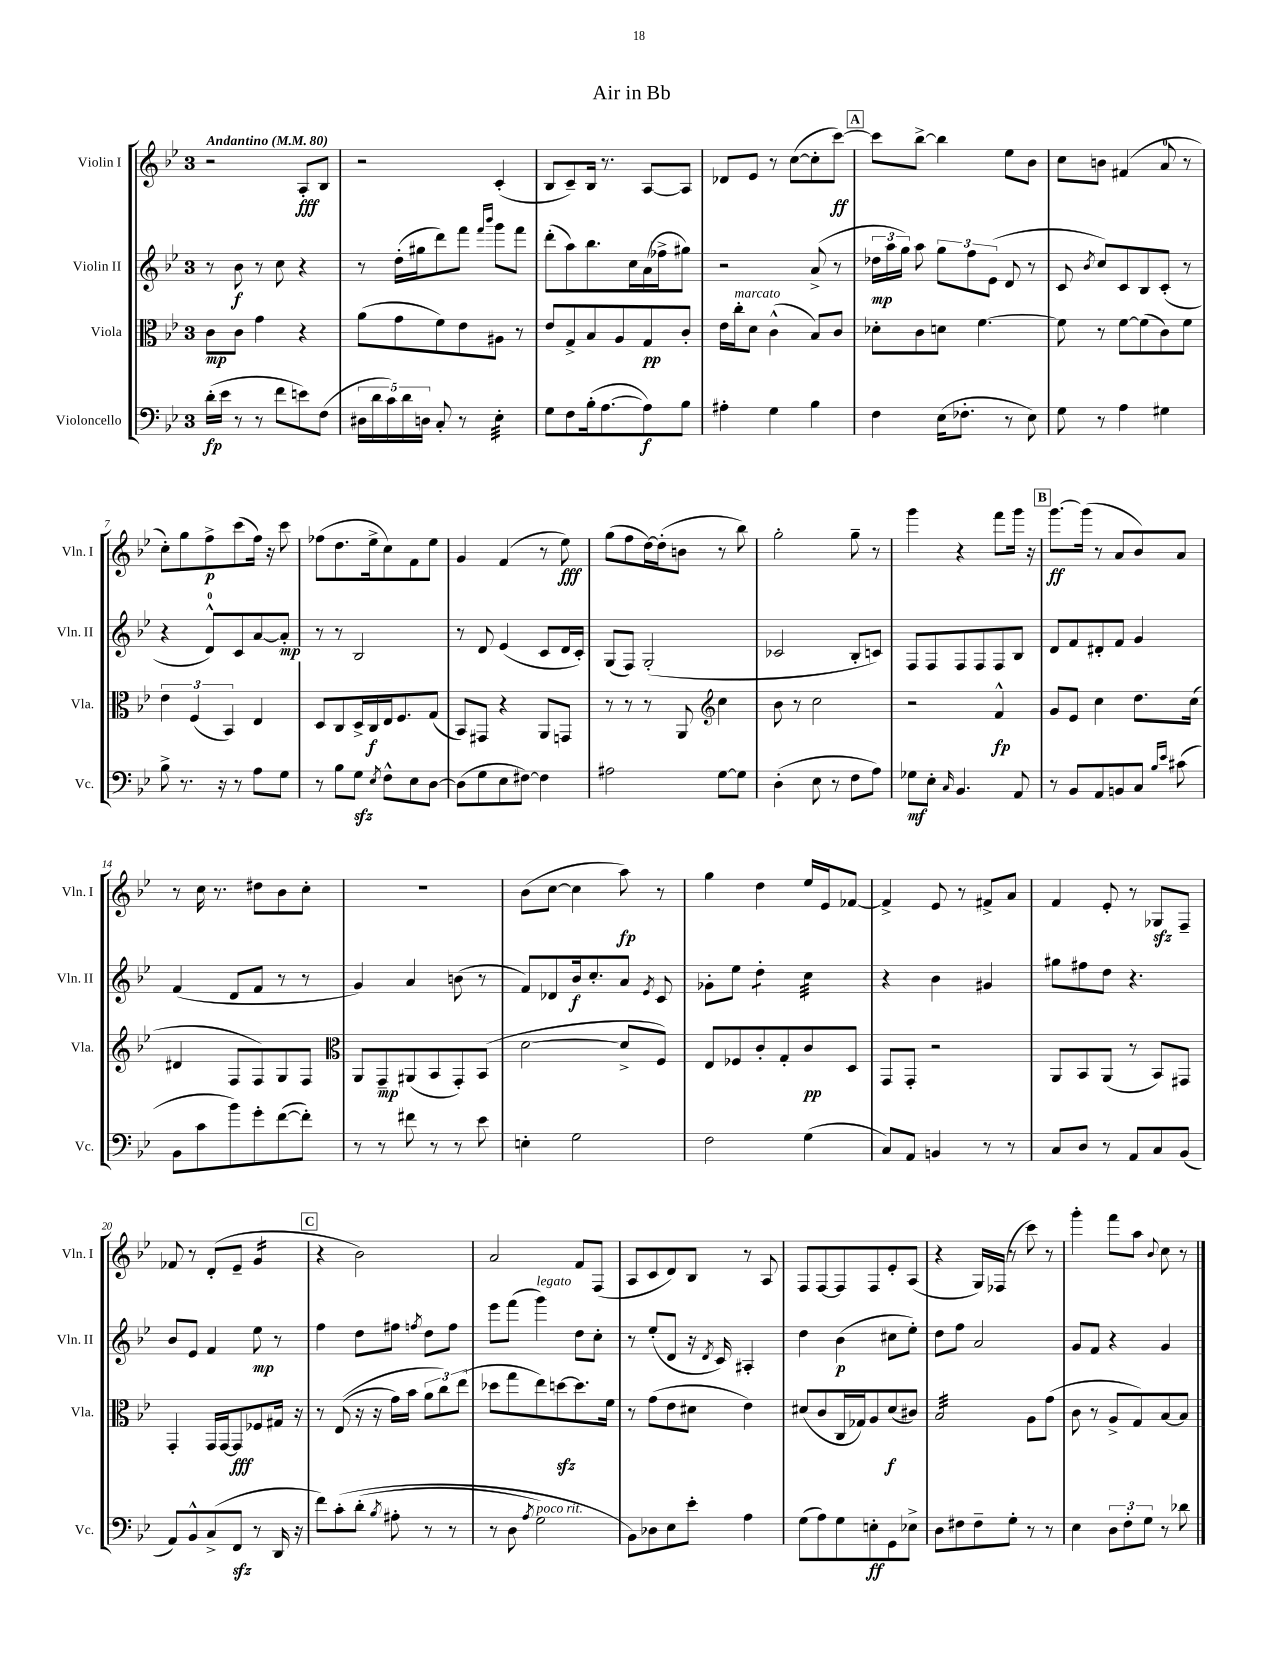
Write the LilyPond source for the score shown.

\header { title = "Air in Bb" }
<<
\new StaffGroup <<
\new Staff = "s0" \with { instrumentName = "Violin I" shortInstrumentName = "Vln. I" } {
    \clef treble \key bes \major \once \override Staff.TimeSignature.style = #'single-digit \time 3/4 \tempo "Andantino" 4 = 80
    \autoBeamOff r2 a8[-.\fff bes8] |
    r2 c'4-.( |
    bes8[ c'8--) bes16] r8. a8[~ a8] |
    des'8[ ees'8] r8 c''8[~( c''8-. c'''8]~\ff) |
    \mark \markup { \box "A" } c'''8[ bes''8]~-> bes''4 ees''8[ bes'8] |
    c''8[ b'8] fis'4( a'8-0 r8 |
    c''8[-.) g''8 f''8->\p c'''8( f''16]) r16 c'''8 |
    fes''8[( d''8. ees''16-> c''8) f'8 ees''8] |
    g'4 f'4( r8 ees''8\fff) |
    g''8[( f''8 d''16~) d''16-.( b'8] r8 bes''8) |
    g''2-. g''8-- r8 |
    g'''4 r4 f'''8[ g'''16] r16 |
    \mark \markup { \box "B" } g'''8.[~\ff g'''16]( r8 a'8[ bes'8) a'8] |
    r8 c''16 r8. dis''8[ bes'8 c''8]-. |
    R2. |
    bes'8[( c''8]~ c''4 a''8\fp) r8 |
    g''4 d''4 ees''16[ ees'16 fes'8]~ |
    fes'4-> ees'8 r8 fis'8[-> a'8] |
    f'4 ees'8-. r8 ges8[\sfz f8]-- |
    fes'8 r8 d'8[-.( ees'8]-- g'4:16 |
    \mark \markup { \box "C" } r4 bes'2) |
    a'2 f'8[ f8]( |
    a8[ c'8 d'8) bes8] r8 a8 |
    f8[ f8~ f8 f8 ees'8-. a8]( |
    r4 g16[) fes16]( r8 c'''8) r8 |
    g'''4-. f'''8[ a''8] \appoggiatura { bes'8 } c''8 r8 \bar "|." |
}
\new Staff = "s1" \with { instrumentName = "Violin II" shortInstrumentName = "Vln. II" } {
    \clef treble \key bes \major \once \override Staff.TimeSignature.style = #'single-digit \time 3/4
    \autoBeamOff r8 bes'8\f r8 c''8 r4 |
    r8 d''16[-.( gis''16 d'''8) f'''8] \grace { f'''16[ bes'''16] } g'''8[ f'''8] |
    d'''8[-.( a''8) bes''8. c''16 a'16( fes''16-> gis''8]) |
    r2 a'8->( r8 |
    \mark \markup { \box "A" } \tuplet 3/2 { des''16[\mp a''16 g''16]) } a''8 \tuplet 3/2 { g''8[ f''8 ees'8]( } d'8 r8 |
    c'8 \acciaccatura { bes'8 } c''8[) c'8 bes8 c'8]-.( r8 |
    r4 d'8[-0-^) c'8 a'8~ a'8]-.\mp |
    r8 r8 bes2 |
    r8 d'8 ees'4( c'8[ d'16 c'16]-.) |
    g8[( f8]) g2-.( |
    ces'2 bes8[-. c'8]) |
    f8[ f8 f8 f8 f8 bes8] |
    \mark \markup { \box "B" } d'8[ f'8 dis'8-. f'8] g'4 |
    f'4( d'8[ f'8] r8 r8 |
    g'4) a'4 b'8( r8 |
    f'8[) des'8 bes'16\f c''8.-. a'8] \acciaccatura { ees'8 } c'8 |
    ges'8[-. ees''8] d''4:8-. c''4:32 |
    r4 bes'4 gis'4 |
    gis''8[ fis''8 d''8] r4. |
    bes'8[ ees'8] f'4 ees''8\mp r8 |
    \mark \markup { \box "C" } f''4 d''8[ fis''8] \acciaccatura { f''8 } d''8[ f''8] |
    ees'''8[ f'''8]( g'''4^\markup { \italic "legato" }) d''8[ c''8]-. |
    r8 ees''8[-.( d'8] r16 \acciaccatura { d'8 } c'16) ais4-. |
    d''4 bes'4\p( cis''8[ ees''8]-.) |
    d''8[ f''8] a'2 |
    g'8[ f'8] r4 g'4 \bar "|." |
}
\new Staff = "s2" \with { instrumentName = "Viola" shortInstrumentName = "Vla." } {
    \clef alto \key bes \major \once \override Staff.TimeSignature.style = #'single-digit \time 3/4
    \autoBeamOff c'8[\mp c'8] g'4 r4 |
    a'8[( g'8 f'8) ees'8 ais8] r8 |
    ees'8[ g8-> bes8 a8 g8\pp c'8]-. |
    ees'16[ c''16-.^\markup { \italic "marcato" } d'8] c'4-^( bes8[) c'8] |
    \mark \markup { \box "A" } des'8[-. c'8 d'8] f'4.~ |
    f'8 r8 f'8[~ f'8( c'8) f'8] |
    \tuplet 3/2 { ees'4 f4( bes,4) } ees4 |
    d8[ c8 d16-> c16\f ees16 f8. g8]( |
    bes,8[) gis,8] r4 a,8[ g,8] |
    r8 r8 r8 a,8 \clef treble c''4 |
    bes'8 r8 c''2 |
    r2 f'4-^\fp |
    \mark \markup { \box "B" } g'8[ ees'8] c''4 d''8.[ c''16]( |
    dis'4 f8[ f8) g8 f8] |
    \clef alto a,8[ g,8--\mp ais,8( bes,8 g,8-.) bes,8]( |
    d'2~ d'8[-> f8]) |
    ees8[ fes8 c'8-. g8-. c'8\pp d8] |
    g,8[ g,8]-. r2 |
    a,8[ bes,8 a,8]( r8 bes,8[) gis,8] |
    g,4-. g,16[ g,16~ g,8\fff fes8 gis16] r16 |
    \mark \markup { \box "C" } r8 ees8(\( r16 r16 g'16[) bes'16] \tuplet 3/2 { a'8[ c''8\) ees''8]( } |
    des''8[ g''8 ees''8) d''8~\sfz d''8. f'16] |
    r8 g'8[( ees'8 dis'8] ees'4) |
    dis'8[( c'8 c16 ges16) a8 dis'8\f( cis'8]) |
    bes2:32 a8[ g'8]( |
    c'8 r8 a8[-> g8) bes8~ bes8] \bar "|." |
}
\new Staff = "s3" \with { instrumentName = "Violoncello" shortInstrumentName = "Vc." } {
    \clef bass \key bes \major \once \override Staff.TimeSignature.style = #'single-digit \time 3/4
    \autoBeamOff d'16[-.\fp( ees'16] r8 r8 f'8[ e'8) f8]( |
    \tuplet 5/4 { dis16[ d'16 c'16) d'16 d16] } c8-. r8 ees4:32-. |
    g8[ f8 bes16-.( a8.~ a8\f) bes8] |
    ais4-. g4 bes4 |
    \mark \markup { \box "A" } f4 ees16[( fes8.]-. r8 ees8) |
    g8 r8 a4 gis4 |
    bes8-> r8. r16 r8 a8[ g8] |
    r8 bes8[ g8]\sfz \acciaccatura { ees8 } f8[-^ ees8 d8]~ |
    d8[( g8 ees8 fis8]~) fis4 |
    ais2 g8[~ g8] |
    d4-.( ees8 r8 f8[ a8]) |
    ges8[\mf ees8]-. \grace { c16 } bes,4. a,8 |
    \mark \markup { \box "B" } r8 bes,8[ a,8 b,8 c8] \grace { bes16[ ees'16] } cis'8( |
    bes,8[ c'8 bes'8) g'8-. f'8~( f'8]-.) |
    r8 r8 fis'8 r8 r8 ees'8 |
    e4-. g2 |
    f2 g4( |
    c8[) a,8] b,4 r8 r8 |
    c8[ d8] r8 a,8[ c8 bes,8]( |
    a,8[) bes,8-^ c8->( f,8]\sfz r8 d,16 r16 |
    \mark \markup { \box "C" } f'8[) c'8-.\( d'8]-.( \acciaccatura { bes8 } ais8-. r8 r8 |
    r8 d8 \acciaccatura { a8 } g2^\markup { \italic "poco rit." }) |
    bes,8[\) des8 ees8 ees'8]-. a4 |
    g8[( a8) g8 e8-.\ff g,8 ees8]-> |
    d8[ fis8 fis8-- g8]-. r8 r8 |
    ees4 \tuplet 3/2 { d8[ f8-. g8] } r8 des'8 \bar "|." |
}
>>
>>
